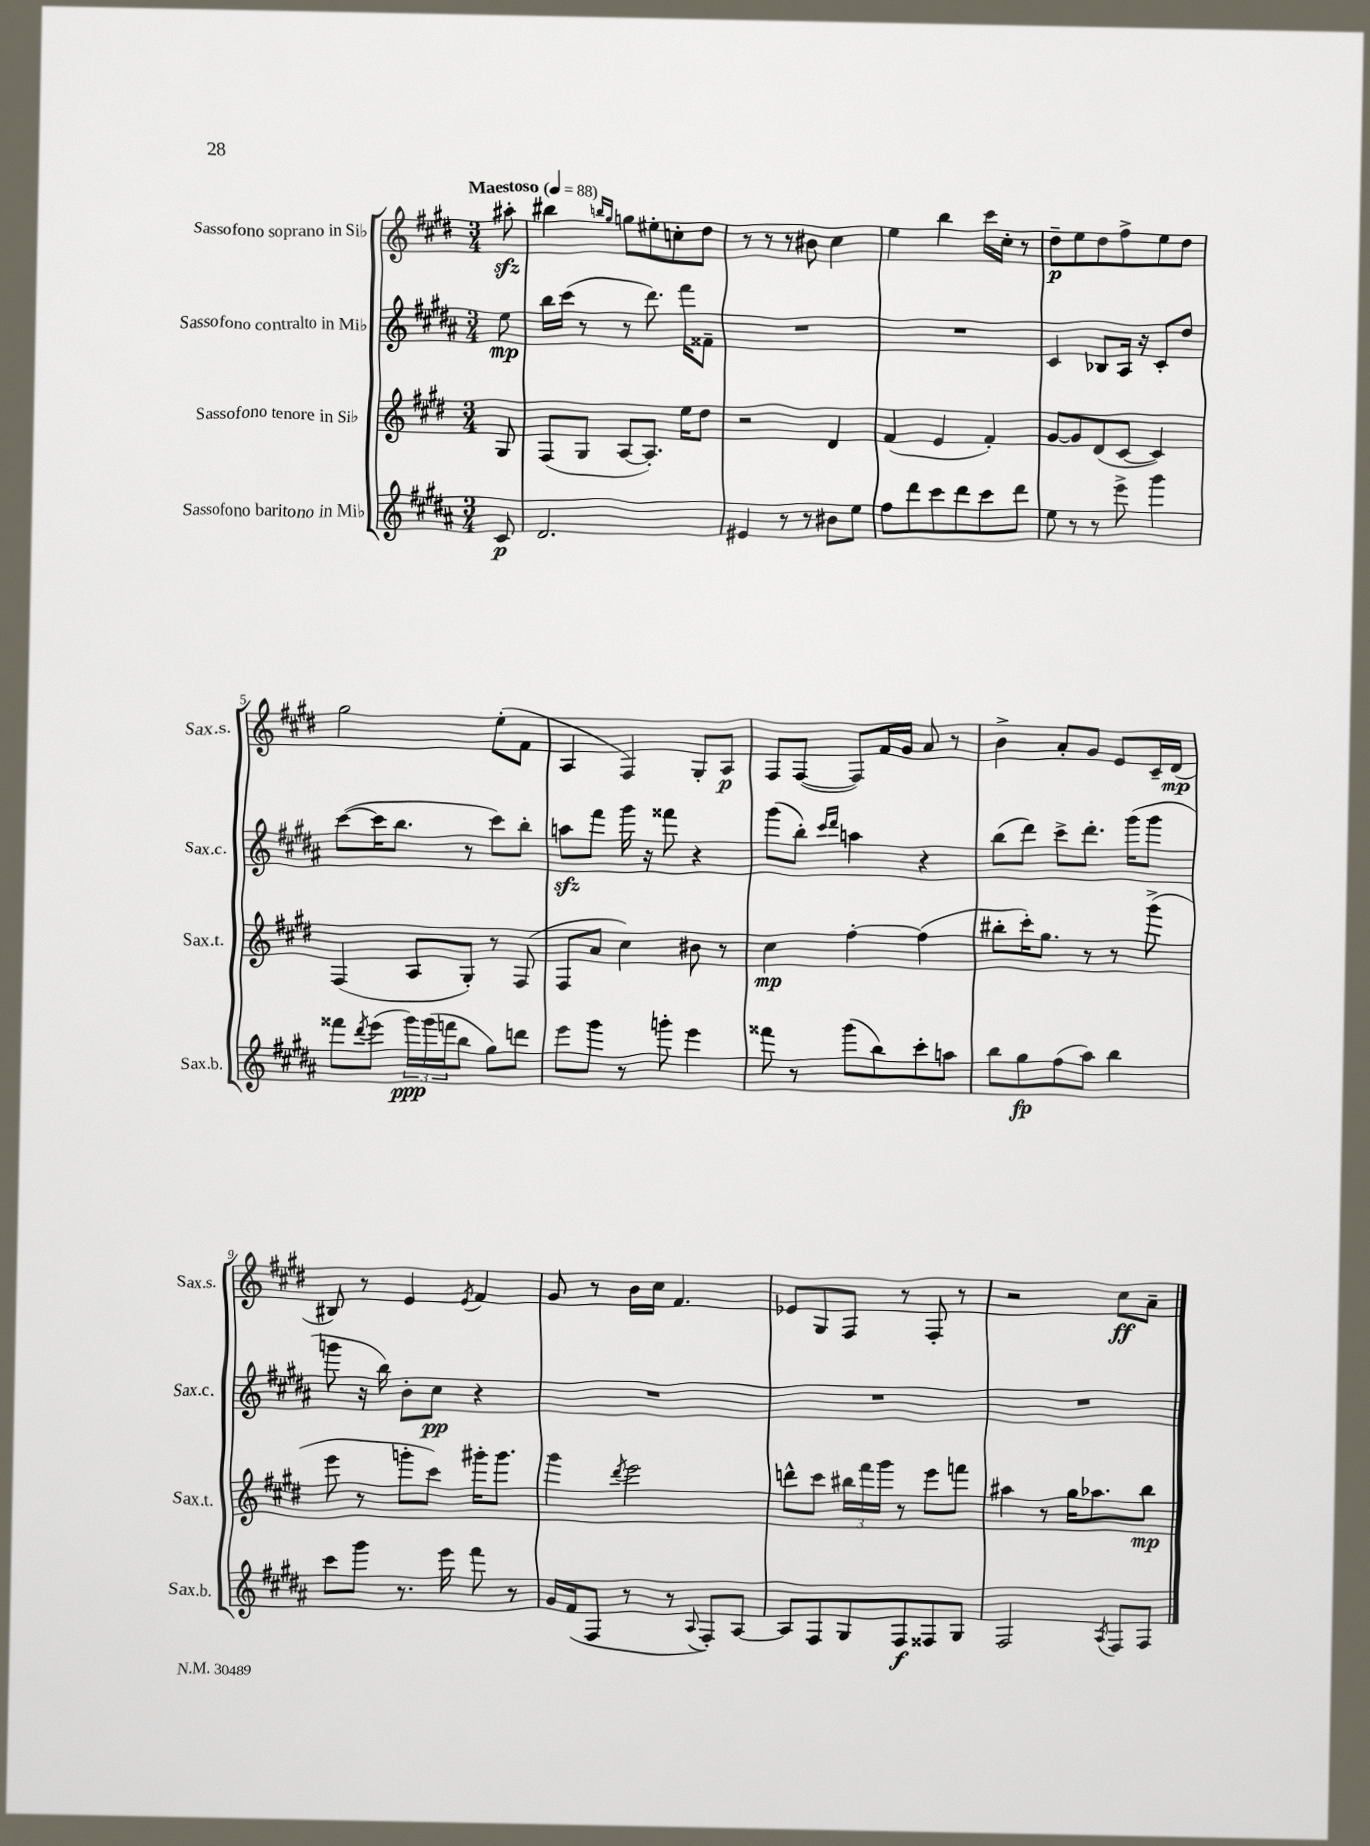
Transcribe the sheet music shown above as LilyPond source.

<<
\new StaffGroup <<
\new Staff = "s0" \with { instrumentName = "Sassofono soprano in Sib" shortInstrumentName = "Sax.s." } {
    \clef treble \key e \major \numericTimeSignature \time 3/4 \partial 8 \tempo "Maestoso" 4 = 88
    ais''8-.\sfz |
    bis''4 \grace { b''16 gis''16 } g''8 eis''8-. c''8-. dis''8 |
    r8 r8 r8 bis'8 cis''4 |
    e''4 b''4 cis'''16 cis''16-. r8 |
    dis''8--\p e''8 dis''8 fis''8-> e''8 dis''8 |
    gis''2 e''8-.( fis'8 |
    a4 fis4) gis8-. a8\p |
    fis8 fis8~( fis8) fis'16 gis'16 a'8 r8 |
    b'4-> a'8-. gis'8 e'8 cis'16-- dis'16\mp( |
    bis8) r8 e'4 \acciaccatura { e'8 } fis'4 |
    gis'8 r8 b'16 cis''16 fis'4. |
    ees'8 gis8 fis8 r8 fis8-. r8 |
    r2 cis''8\ff a'8-- \bar "|." |
}
\new Staff = "s1" \with { instrumentName = "Sassofono contralto in Mib" shortInstrumentName = "Sax.c." } {
    \clef treble \key b \major \numericTimeSignature \time 3/4 \partial 8
    e''8\mp |
    b''16 cis'''16( r8 r8 dis'''8.) fis'''16 fisis'8-- |
    R2. |
    R2. |
    cis'4 bes8 ais16 r16 cis'8-. dis''8 |
    cis'''8~( cis'''16 b''8. r8 cis'''8) b''8-. |
    a''8\sfz fis'''8 gis'''16 r16 fisis'''8 r4 |
    gis'''8( b''8-.) \grace { cis'''16 dis'''16 } a''4 r4 |
    b''8( dis'''8) cis'''8-> dis'''8.-. gis'''16( gis'''8 |
    g'''8 r16 b''16) b'8-. cis''8\pp r4 |
    R2. |
    R2. |
    R2. \bar "|." |
}
\new Staff = "s2" \with { instrumentName = "Sassofono tenore in Sib" shortInstrumentName = "Sax.t." } {
    \clef treble \key e \major \numericTimeSignature \time 3/4 \partial 8
    gis8 |
    fis8( gis8 a8~ a8.-.) e''16 dis''8 |
    r2 dis'4 |
    fis'4( e'4 fis'4-.) |
    gis'8~ gis'8 dis'8( cis'8~ cis'4) |
    fis4( a8 gis8-.) r8 fis8( |
    fis8 a'8 cis''4) bis'8 r8 |
    cis''4\mp fis''4~-. fis''4( |
    bis''8-. cis'''16-.) gis''8. r8 r8 gis'''8->( |
    e'''8 r8 g'''8-. cis'''8) gis'''16-. gis'''8. |
    gis'''4 \acciaccatura { dis'''8 } e'''2 |
    d'''8-^ cis'''8 \tuplet 3/2 { bis''16 fis'''16 gis'''16 } r8 e'''8 f'''8 |
    ais''4 r8 gis''16 aes''8. b''8\mp \bar "|." |
}
\new Staff = "s3" \with { instrumentName = "Sassofono baritono in Mib" shortInstrumentName = "Sax.b." } {
    \clef treble \key b \major \numericTimeSignature \time 3/4 \partial 8
    cis'8\p |
    dis'2. |
    eis'4 r8 r8 bis'8 e''8 |
    fis''8 dis'''8 cis'''8 dis'''8 cis'''8 dis'''8 |
    e''8 r8 r8 e'''8-> gis'''4 |
    fisis'''8 \acciaccatura { dis'''8 } e'''8( \tuplet 3/2 { gis'''16\ppp) gis'''16( f'''16 } b''8 gis''8) d'''8 |
    e'''8 gis'''8 r8 g'''8-. e'''4 |
    fisis'''8 r8 gis'''8( b''8) cis'''8-. a''8 |
    b''8 gis''8\fp fis''8( ais''8) b''4 |
    cis'''8 gis'''8 r8. e'''16 fis'''8 r8 |
    gis'16 fis'16( fis8 r8 r8 \appoggiatura { ais8 } fis8-.) ais8~ |
    ais8 fis8 gis8 fis8\f fisis8 gis8 |
    fis2 \acciaccatura { ais8 } fis8 fis8 \bar "|." |
}
>>
>>
